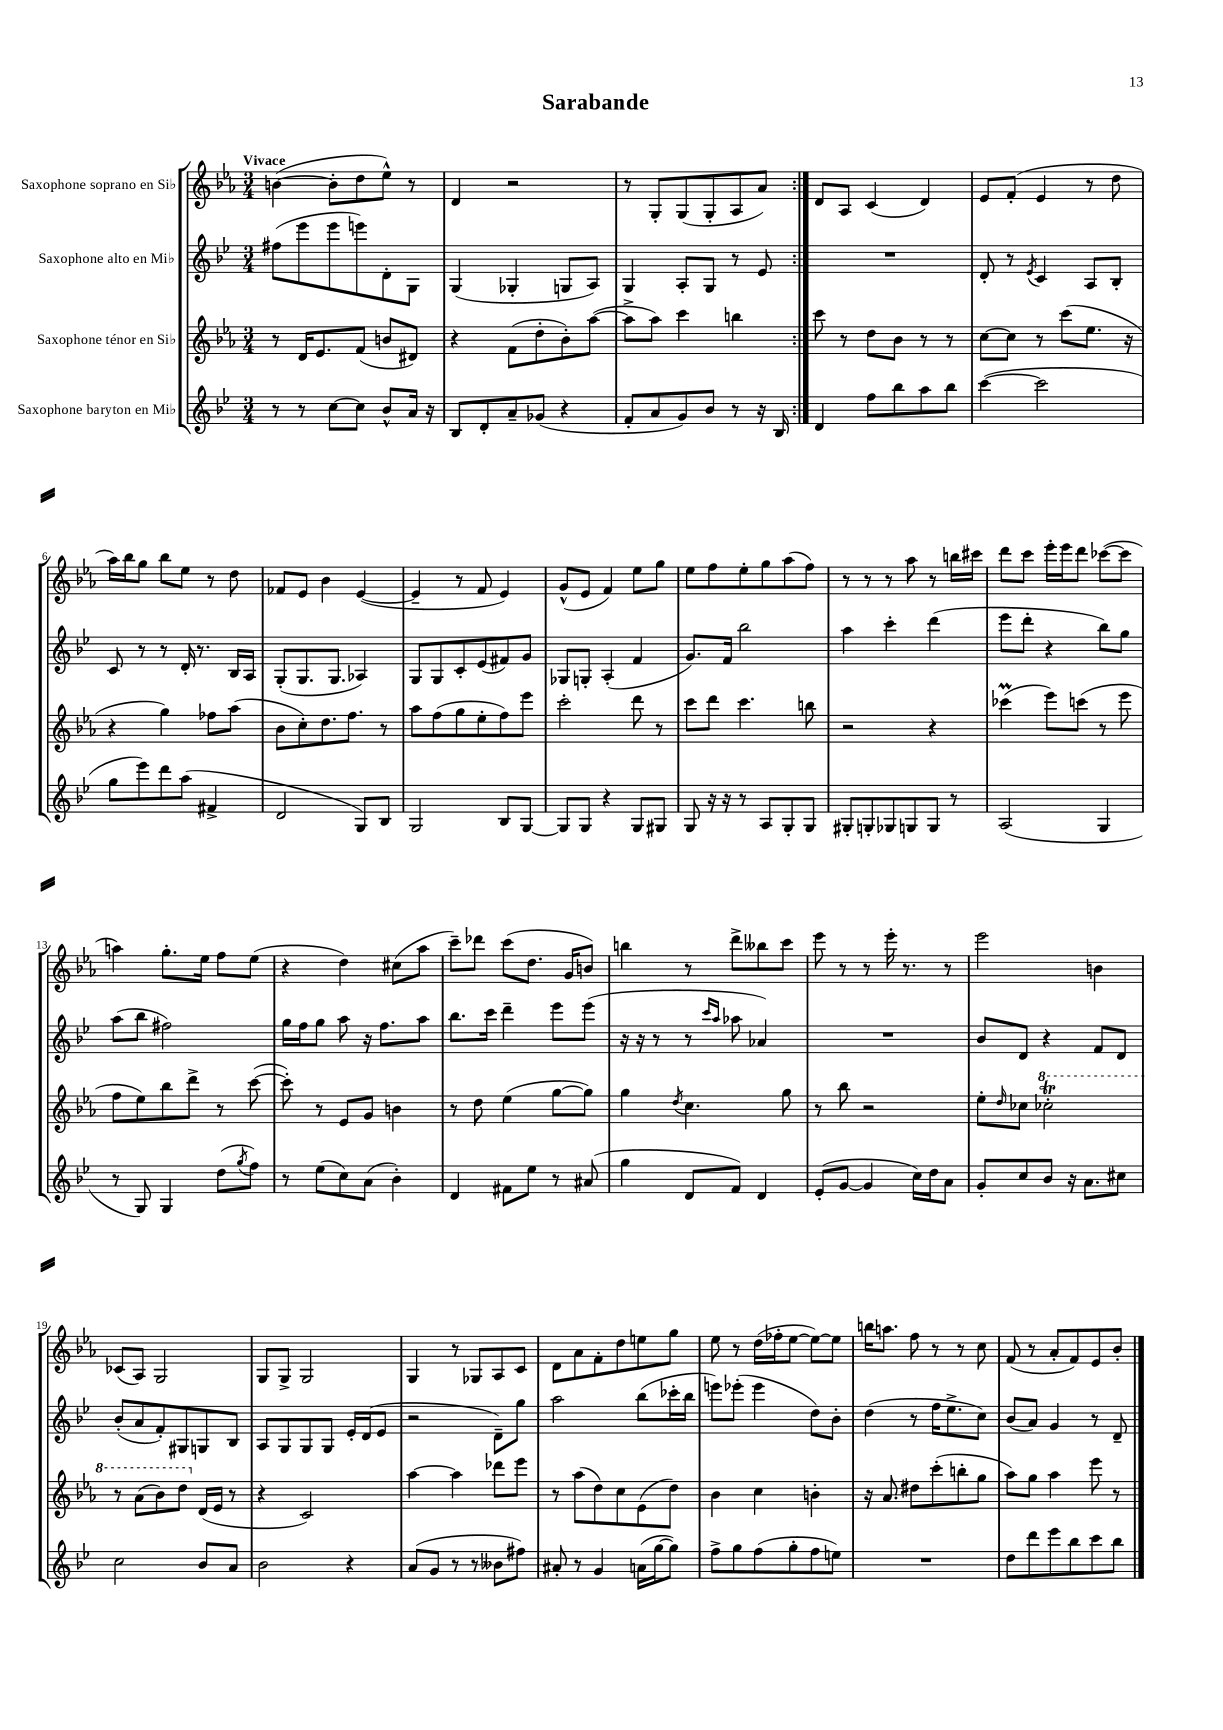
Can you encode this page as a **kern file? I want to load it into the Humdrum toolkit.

**kern	**kern	**kern	**kern
*part4	*part3	*part2	*part1
*staff4	*staff3	*staff2	*staff1
*I"Saxophone baryton en Mi♭	*I"Saxophone ténor en Si♭	*I"Saxophone alto en Mi♭	*I"Saxophone soprano en Si♭
*clefG2	*clefG2	*clefG2	*clefG2
*k[b-e-]	*k[b-e-a-]	*k[b-e-]	*k[b-e-a-]
*M3/4	*M3/4	*M3/4	*M3/4
=1	=1	=1	=1
!	!	!	!LO:TX:a:B:t=Vivace
8r	8r	(8ff#X\L	([4bn\
8r	16d/KL	8eee-\	.
.	8.e-/	.	.
[8cc\L	.	8eee-\	8b'\L]
8cc\J]	(8f/J	8eeen\)	8dd\
8b-^^/L	8bn/L	8d'\	8ee-^^\J)
16a/Jk	8d#X/J)	8G\J	8r
16r	.	.	.
=2	=2	=2	=2
8B-/L	4r	(4G/	4d/
8d'/	.	.	.
8a~/	(8f\L	4G-X'/	2r
(8g-X/J	8dd'\	.	.
4r	8b-'\)	8Gn/L	.
.	([8aa-\J	8A/J)	.
=3	=3	=3	=3
8f'/L	8aa-^\L]	4G/	8r
8a/	8aa-\J)	.	8G'/L
8g/)	4ccc\	8A'/L	(8G/
8b-/J	.	8G/J	8G'/
8r	4bbn\	8r	8A-/
16r	.	8e-/	8a-/J)
16B-/	.	.	.
=4:|!	=4:|!	=4:|!	=4:|!
4d/	8ccc\	2.r	8d/L
.	8r	.	8A-/J
8ff\L	8dd\L	.	(4c/
8bb-\	8b-\J	.	.
8aa\	8r	.	4d/)
8bb-\J	8r	.	.
=5	=5	=5	=5
([4ccc\	[8cc\L	8d'/	8e-/L
.	8cc\J]	8r	(8f'/J
.	.	8qe-/	.
2ccc\]	8r	4c/	4e-/
.	(8ccc\L	.	.
.	8.ee-\J	8A/L	8r
.	.	8B-'/J	8dd\
.	16r	.	.
!!LO:LB:g=z
=6	=6	=6	=6
8gg\L	4r	8c/	16aa-\LL)
.	.	.	16bb-\J
8eee-\)	.	8r	8gg\J
8ddd\	4gg\)	8r	8bb-\L
(8aa\J	.	16d'/	8ee-\J
.	.	8.r	.
4f#X^/	8ff-X\L	.	8r
.	(8aa-\J	16B-/LL	8dd\
.	.	16A/JJ	.
=7	=7	=7	=7
2d/	8b-\L	(8G'/L	8f-X/L
.	8cc'\)	8.G/	8e-/J
.	8.dd\	.	4b-\
.	.	8.G/J	.
.	8.ff\J	.	.
8G/L)	.	4A-X/)	([4e-/
8B-/J	8r	.	.
=8	=8	=8	=8
2G/	8aa-\L	8G/L	4e-~/]
.	(8ff\	8G/	.
.	8gg\	8c'/	8r
.	8ee-'\	(8e-/	8f/
8B-/L	8ff\)	8f#X/)	4e-/)
[8G/J	8eee-\J	8g/J	.
=9	=9	=9	=9
8G/L]	2ccc'\	8G-X/L	(8g^^/L
8G/J	.	8Gn'/J	8e-/J
4r	.	(4A'/	4f/)
8G/L	8ddd\	4f/	8ee-\L
8G#X/J	8r	.	8gg\J
=10	=10	=10	=10
8G/	8ccc\L	8.g/L)	8ee-\L
16r	8ddd\J	.	8ff\
16r	.	16f/Jk	.
8r	4.ccc\	2bb-\	8ee-'\
8A/L	.	.	8gg\
8G'/	.	.	(8aa-\
8G/J	8bbn\	.	8ff\J)
=11	=11	=11	=11
8G#X'/L	2r	4aa\	8r
8Gn'/	.	.	8r
8G-X/	.	4ccc'\	8r
8Gn/	.	.	8aa-\
8G/J	4r	(4ddd\	8r
8r	.	.	16bbn\LL
.	.	.	16ccc#X\JJ
=12	=12	=12	=12
(2A/	(4ccc-XM\	8eee-\L	8ddd\L
.	.	8ddd'\J	8ccc\J
.	8eee-\L)	4r	16eee-'\LL
.	.	.	16eee-\J
.	(8cccn\J	.	8ddd\J
4G/	8r	8bb-\L)	([8ccc-X\L
.	8eee-\	8gg\J	8ccc-\J]
!!LO:LB:g=z
=13	=13	=13	=13
8r	8ff\L	(8aa\L	4aan\)
8G/)	8ee-\)	8bb-\J	.
4G/	8bb-\	2ff#X\)	8.gg'\L
.	8ddd^\J	.	.
.	.	.	16ee-\Jk
(8dd\L	8r	.	8ff\L
8qgg/	.	.	.
8ff\J)	([8ccc\	.	(8ee-\J
=14	=14	=14	=14
8r	8ccc'\])	16gg\LL	4r
.	.	16ff\J	.
(8ee-\L	8r	8gg\J	.
8cc\)	8e-/L	8aa\	4dd\)
(8a\J	8g/J	16r	.
.	.	8.ff\L	.
4b-'\)	4bn\	.	(8cc#X\L
.	.	8aa\J	8aa-\J
=15	=15	=15	=15
4d/	8r	8.bb-\L	8ccc~\L)
.	8dd\	.	8ddd-X\J
.	.	16ccc\Jk	.
8f#X\L	(4ee-\	4ddd~\	(8ccc\L
8ee-\J	.	.	8.dd\J
8r	[8gg\L	8eee-\L	.
.	.	.	16g/KL
(8a#X/	8gg\J])	(8eee-\J	8bn/J)
=16	=16	=16	=16
4gg\	4gg\	16r	4bbn\
.	.	16r	.
.	.	8r	.
.	8qdd/	.	.
8d/L	4.cc\	8r	8r
.	.	16qqccc/LL	.
.	.	16qqaa/JJ	.
8f/J)	.	8aa-X\	8ddd^\L
4d/	.	4a-X/)	8bb--X\
.	8gg\	.	8ccc\J
=17	=17	=17	=17
(8e-'/L	8r	2.r	8eee-\
[8g/J	8bb-\	.	8r
4g/]	2r	.	8r
.	.	.	16eee-'\
.	.	.	8.r
16cc\LL)	.	.	.
16dd\J	.	.	.
8a\J	.	.	8r
=18	=18	=18	=18
8g'/L	8ee-'\L	8b-/L	2eee-\
.	16qqdd/	.	.
8cc/	8cc-X\J	8d/J	.
*	*8va	*	*
8b-/J	2ccc-XT'\	4r	.
16r	.	.	.
8.a\L	.	.	.
.	.	8f/L	4bn\
8cc#X\J	.	8d/J	.
!!LO:LB:g=z
=19	=19	=19	=19
2cc\	8r	(8b-'/L	(8c-X/L
.	(8aa-\L	8a/	8A-/J)
.	8bb-\)	8f'/)	2G/
.	8ddd\J	8G#X/	.
*	*X8va	*	*
8b-/L	(16d/LL	8Gn/	.
.	16e-/JJ	.	.
8a/J	8r	8B-/J	.
=20	=20	=20	=20
2b-\	4r	8A/L	8G/L
.	.	8G/	8G^/J
.	2c/)	8G/	2G/
.	.	8G/J	.
4r	.	16e-'/LL	.
.	.	(16d/J	.
.	.	8e-/J	.
=21	=21	=21	=21
(8a/L	[4aa-\	2r	4G/
8g/J	.	.	.
8r	4aa-\]	.	8r
8r	.	.	8G-X/L
8b--X\L	8ddd-X\L	8d~\L)	8A-/
8ff#X\J)	8eee-\J	8gg\J	8c/J
=22	=22	=22	=22
8a#X'/	8r	2aa\	8d\L
8r	(8aa-\L	.	8a-\
4g/	8dd\)	.	8f'\
.	8cc\	.	8dd\
(16an\LL	(8e-\	(8bb-\L	8een\
[16gg\J	.	.	.
8gg\J])	8dd\J)	16ccc-X'\L	8gg\J
.	.	16bb-\JJ	.
=23	=23	=23	=23
8ff^\L	4b-\	8eeen\L)	8ee-\
8gg\	.	(8eee-X'\J	8r
(8ff\	4cc\	4eee-\	(16dd\LL
.	.	.	16ff-X'\J
8gg'\	.	.	[8ee-\J
8ff\	4bn'\	8dd\L)	8ee-\L_)
8een\J)	.	8b-'\J	8ee-\J]
=24	=24	=24	=24
2.r	16r	(4dd\	16bbn\KL
.	8.a-/	.	8.aan\J
.	8dd#X\L	8r	8ff\
.	(8ccc'\	16ff\KL	8r
.	.	8.ee-^\	.
.	8bbn'\	.	8r
.	8gg\J	8cc\J)	8cc\
=25	=25	=25	=25
8dd\L	8aa-\L)	(8b-/L	(8f/
8ddd\	8gg\J	8a/J)	8r
8eee-\	4aa-\	4g/	8a-'/L
8bb-\	.	.	8f/)
8ccc\	8eee-\	8r	8e-/
8bb-\J	8r	8d~/	8b-'/J
==	==	==	==
*-	*-	*-	*-
